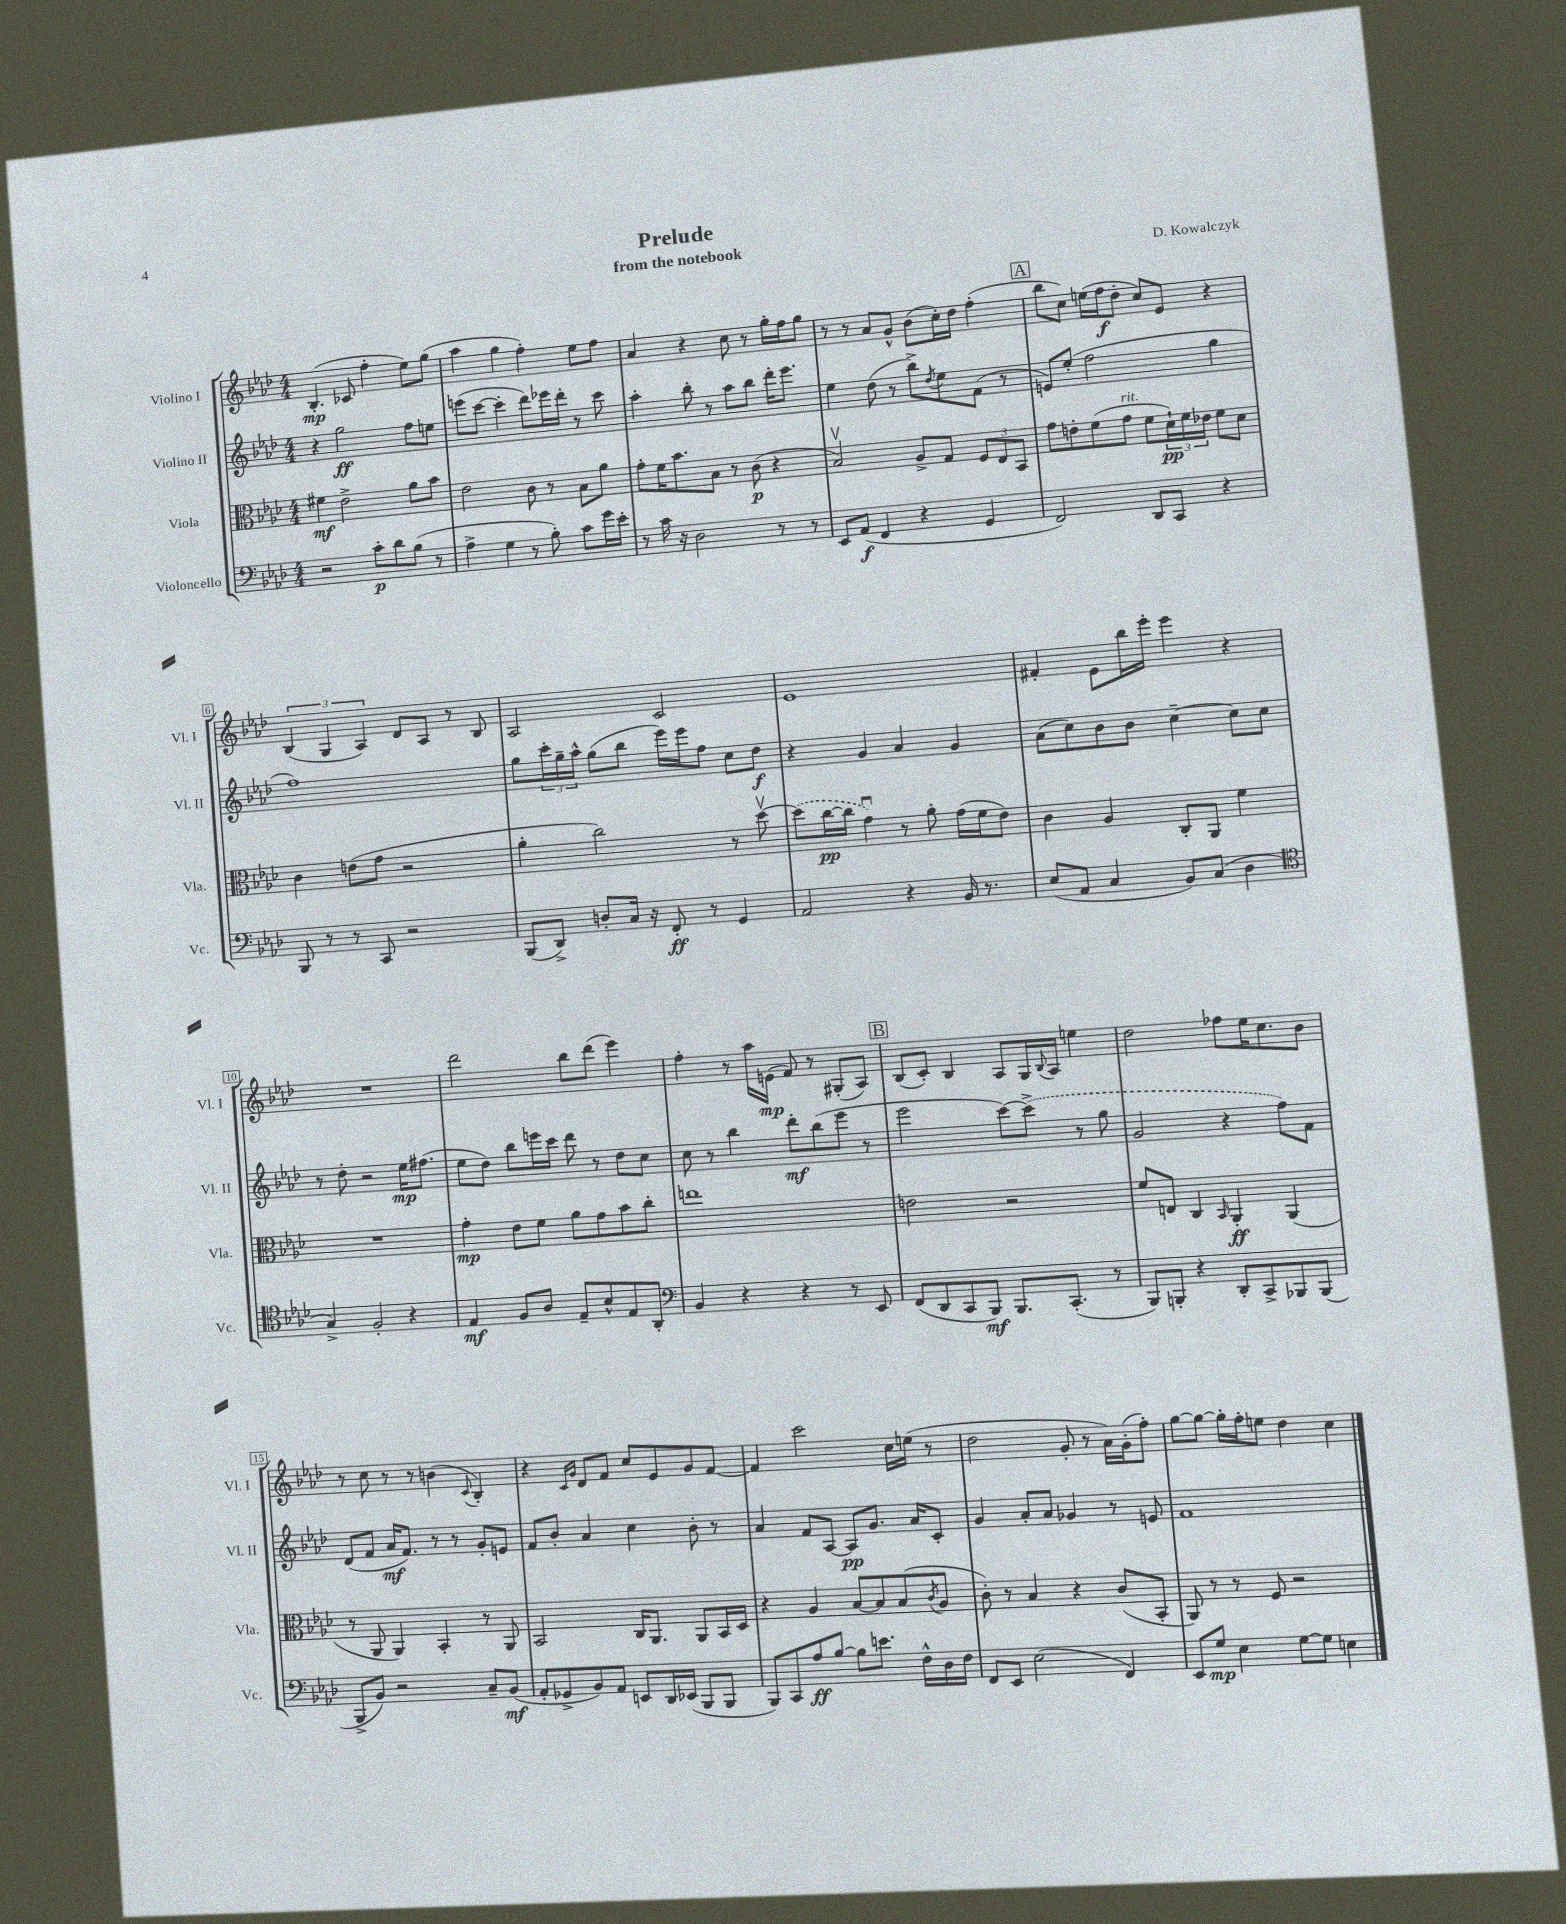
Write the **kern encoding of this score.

**kern	**dynam	**kern	**dynam	**kern	**dynam	**kern	**dynam
*part4	*part4	*part3	*part3	*part2	*part2	*part1	*part1
*staff4	*staff4	*staff3	*staff3	*staff2	*staff2	*staff1	*staff1
*I"Violoncello	*	*I"Viola	*	*I"Violino II	*	*I"Violino I	*
*I'Vc.	*	*I'Vla.	*	*I'Vl. II	*	*I'Vl. I	*
*clefF4	*	*clefC3	*	*clefG2	*	*clefG2	*
*k[b-e-a-d-]	*	*k[b-e-a-d-]	*	*k[b-e-a-d-]	*	*k[b-e-a-d-]	*
*M4/4	*	*M4/4	*	*M4/4	*	*M4/4	*
=1	=1	=1	=1	=1	=1	=1	=1
2r	.	4f#X\	mf	4r	.	(4.B-'/	mp
.	.	2e-^\	.	2gg\	ff	.	.
.	.	.	.	.	.	8c-X/	.
8c'\L	p	.	.	.	.	4ff'\	.
8d-\	.	.	.	.	.	.	.
(8B-\J	.	8a-\L	.	8ff\L	.	8ee-\L)	.
8r	.	8b-\J	.	8een\J	.	(8gg\J	.
=2	=2	=2	=2	=2	=2	=2	=2
4A-^\	.	2e-\	.	(8eeen\L	.	4aa-\	.
.	.	.	.	[8ccc\J	.	.	.
4G\	.	.	.	4ccc'\]	.	4gg\	.
8r	.	8c\	.	8ddd-\L)	.	4ff'\)	.
8B-'\)	.	8r	.	16eee-X\L	.	.	.
.	.	.	.	16ddd-'\JJ	.	.	.
8c\L	.	8B-\L	.	8r	.	8ee-\L	.
16g\L	.	8a-\J	.	8ccc\	.	8ff\J	.
16e-'\JJ	.	.	.	.	.	.	.
=3	=3	=3	=3	=3	=3	=3	=3
8r	.	8g'\L	.	4aa-'\	.	4a-/	.
16c\	.	16f\K	.	.	.	.	.
16r	.	8.b-\	.	.	.	.	.
2D-\	.	.	.	8bb-'\	.	4r	.
.	.	8B-\J	.	8r	.	.	.
.	.	8r	.	8aa-\L	.	8cc\	.
.	.	(8c\	p	8bb-\J	.	8r	.
8r	.	4r	.	16ddd-'\KL	.	16gg'\LL	.
.	.	.	.	8.eee-\J	.	16ff\J	.
8r	.	.	.	.	.	8gg\J	.
=4	=4	=4	=4	=4	=4	=4	=4
8EE-/L	.	2B-v/)	.	4ee-\	.	8r	.
(8AA-/J	f	.	.	.	.	8r	.
4FF/	.	.	.	(8dd-\	.	8a-/L	.
.	.	.	.	8r	.	8g^^/J	.
4r	.	8A-^/L	.	8bb-^\L)	.	(8b-\L	.
.	.	.	.	8qdd-/	.	.	.
.	.	8G/J	.	8ee-\	.	16cc'\L)	.
.	.	.	.	.	.	16dd-\JJ	.
4GG/	.	12F/L	.	(8f\J	.	(4ff'\	.
.	.	12E-/	.	.	.	.	.
.	.	.	.	8r	.	.	.
.	.	12BB-/J	.	.	.	.	.
!!LO:REH:place=s1:t=A
=5	=5	=5	=5	=5	=5	=5	=5
2FF/)	.	8g\L	.	8en/L)	.	8bb-\L	.
.	.	8en'\	.	(8ee-'/J	.	8cc\J)	.
.	.	(8f\	.	2ff\	.	(16een\LL	.
.	.	.	.	.	.	16ff\J	f
!	!	!LO:TX:a:i:t=rit.	!	!	!	!	!
.	.	8g\J	.	.	.	8dd-'\J	.
8DD-/L	.	8f\L	.	.	.	8cc/L)	.
8CC/J	.	24d-`\L)	pp	.	.	8e-/J	.
.	.	24f\	.	.	.	.	.
.	.	24e-X\JJ	.	.	.	.	.
4r	.	8f\L	.	4gg\	.	4r	.
.	.	8d-\J	.	.	.	.	.
!!LO:LB:g=z
=6	=6	=6	=6	=6	=6	=6	=6
8BBB-/	.	4c\	.	1ff)	.	(6B-/	.
8r	.	.	.	.	.	.	.
.	.	.	.	.	.	6G/	.
8r	.	(8en\L	.	.	.	.	.
.	.	.	.	.	.	6A-/)	.
8CC/	.	8g\J	.	.	.	.	.
2r	.	2r	.	.	.	8d-/L	.
.	.	.	.	.	.	8A-/J	.
.	.	.	.	.	.	8r	.
.	.	.	.	.	.	8B-/	.
=7	=7	=7	=7	=7	=7	=7	=7
(8BBB-/L	.	4a-'\	.	8gg\L	.	2A-/	.
8DD-^/J)	.	.	.	24ccc'\L	.	.	.
.	.	.	.	24gg~\	.	.	.
.	.	.	.	24aa-^^\JJ	.	.	.
8Dn'/L	.	2cc\)	.	(8gg\L	.	.	.
16C/Jk	.	.	.	8bb-\J	.	.	.
16r	.	.	.	.	.	.	.
8FF'/	ff	.	.	16eee-\LL)	.	2c/	.
.	.	.	.	16eee-\J	.	.	.
8r	.	.	.	8ff\J	.	.	.
4GG/	.	8r	.	8cc\L	.	.	.
.	.	[8dd-v\	.	8dd-\J	f	.	.
=8	=8	=8	=8	=8	=8	=8	=8
2AA-/	.	(8dd-\L]	.	4r	.	1e-	.
.	.	[16cc\L	pp	.	.	.	.
.	.	16cc\JJ]	.	.	.	.	.
.	.	4gu\)	.	4g/	.	.	.
4r	.	8r	.	4a-/	.	.	.
.	.	8a-'\	.	.	.	.	.
16BB-/	.	(16g\LL	.	4g/	.	.	.
8.r	.	16f\J	.	.	.	.	.
.	.	8e-\J)	.	.	.	.	.
=9	=9	=9	=9	=9	=9	=9	=9
(8E-/L	.	4c\	.	(8a-\L	.	4f#X'/	.
8AA-/J	.	.	.	8cc\)	.	.	.
4C/	.	4A-/	.	8b-\	.	8e-\L	.
.	.	.	.	8b-\J	.	16bb-\L	.
.	.	.	.	.	.	16eee-'\JJ	.
8BB-/L)	.	8C'/L	.	[4cc~\	.	4eee-\	.
(8C/J	.	8AA-/J	.	.	.	.	.
4D-\	.	4f\	.	8cc\L]	.	4r	.
.	.	.	.	8cc\J	.	.	.
!!LO:LB:g=z
=10	=10	=10	=10	=10	=10	=10	=10
*clefC4	*	*	*	*	*	*	*
4G^/)	.	1r	.	8r	.	1r	.
.	.	.	.	8dd-'\	.	.	.
2F'/	.	.	.	2r	.	.	.
4r	.	.	.	16ee-\KL	mp	.	.
.	.	.	.	(8.ff#X\J	.	.	.
=11	=11	=11	=11	=11	=11	=11	=11
4E-/	mf	4g'\	mp	8ee-\L	.	2ddd-\	.
.	.	.	.	8dd-\J)	.	.	.
8F/L	.	8e-\L	.	8bb-\L	.	.	.
8A-/J	.	8f\J	.	16eeen\L	.	.	.
.	.	.	.	16ccc\JJ	.	.	.
8E-~/L	.	8a-\L	.	8ddd-\	.	8bb-\L	.
8B-^^/	.	8g\	.	8r	.	(8ddd-\J	.
8E-/	.	8b-\	.	8dd-\L	.	4eee-\)	.
8AA-'/J	.	8cc'\J	.	8cc\J	.	.	.
=12	=12	=12	=12	=12	=12	=12	=12
*clefF4	*	*	*	*	*	*	*
4BB-/	.	1een	.	8cc\	.	4ff'\	.
.	.	.	.	8r	.	.	.
4r	.	.	.	4bb-\	.	8r	.
.	.	.	.	.	.	16aa-\LL	.
.	.	.	.	.	.	(16en\JJ	mp
4r	.	.	.	8ddd-'\L	mf	8f/)	.
.	.	.	.	(8bb-\	.	8r	.
8r	.	.	.	8eee-\J	.	(8G#X'/L	.
8EE-/	.	.	.	8r	.	8A-/J)	.
!!LO:REH:place=s1:t=B
=13	=13	=13	=13	=13	=13	=13	=13
(8FF/L	.	2en\	.	2eee-\	.	(8B-/L	.
8DD-/	.	.	.	.	.	8c'/J)	.
8CC/	.	.	.	.	.	4B-/	.
8BBB-/J)	mf	.	.	.	.	.	.
8.BBB-/L	.	2r	.	[8ccc\L)	.	8A-/L	.
.	.	.	.	(8ccc^\J]	.	16G/L	.
.	.	.	.	.	.	8qqB-/	.
(8.CC'/J	.	.	.	.	.	16A-/JJ	.
.	.	.	.	8r	.	4een\	.
8r	.	.	.	8gg\	.	.	.
=14	=14	=14	=14	=14	=14	=14	=14
8BBB-/L)	.	8f/L	.	2g/	.	2dd-\	.
8BBBn'/J	.	8En/J	.	.	.	.	.
4r	.	4C/	.	.	.	.	.
.	.	16qqBB-/	.	.	.	.	.
8DD-'/L	.	4AA-'/	ff	4r	.	8ff-X\L	.
8CC^/	.	.	.	.	.	16ee-\K	.
.	.	.	.	.	.	8.cc\	.
8BBB-X/	.	(4AA-/	.	8ff\L)	.	.	.
(8BBB-/J	.	.	.	8f\J	.	8b-\J	.
!!LO:LB:g=z
=15	=15	=15	=15	=15	=15	=15	=15
8BBB-^/L	.	8r	.	(8d-/L	.	8r	.
8BB-/J)	.	8AA-/	.	8f/J	.	8cc\	.
2r	.	4AA-/)	.	16a-/KL	mf	8r	.
.	.	.	.	8.f/J)	.	.	.
.	.	.	.	.	.	8r	.
.	.	4BB-'/	.	8r	.	(4bn\	.
.	.	.	.	8r	.	.	.
.	.	.	.	.	.	8qqc/	.
8C~/L	.	8r	.	8g'/L	.	4B-'/)	.
(8BB-/J	mf	8AA-/	.	8en/J	.	.	.
=16	=16	=16	=16	=16	=16	=16	=16
8AA-'/L	.	2BB-/	.	8f/L	.	4r	.
8GG-X^/	.	.	.	8b-'/J	.	.	.
.	.	.	.	.	.	16qqc/LL	.
.	.	.	.	.	.	16qqg/JJ	.
8BB-/)	.	.	.	4a-/	.	8d-/L	.
8AA-/J	.	.	.	.	.	8f/J	.
8EEn/L	.	16C/KL	.	4cc\	.	8cc/L	.
.	.	8.AA-/J	.	.	.	.	.
16DD-/L	.	.	.	.	.	8e-/	.
(16EE-X/JJ	.	.	.	.	.	.	.
8BBB-/L	.	8AA-/L	.	8b-'\	.	8g/	.
8BBB-/J	.	16BB-/L	.	8r	.	[8f/J	.
.	.	16D-/JJ	.	.	.	.	.
=17	=17	=17	=17	=17	=17	=17	=17
8BBB-/L)	.	4r	.	4a-/	.	4f/]	.
8CC/	.	.	.	.	.	.	.
8A-/	ff	4A-/	.	8f/L	.	2ccc\	.
[8B-/J	.	.	.	[8A-/J	.	.	.
8B-\L]	.	[8B-/L	.	8A-/L]	pp	.	.
8.en\J	.	8B-/]	.	8.g/J	.	.	.
.	.	(8B-/	.	.	.	16cc\LL	.
16F^^\LL	.	.	.	16a-/KL	.	(16een\JJ	.
.	.	8qc/	.	.	.	.	.
16D-\	.	8A-/J	.	8c'/J	.	8r	.
16F\JJ	.	.	.	.	.	.	.
=18	=18	=18	=18	=18	=18	=18	=18
8FF/L	.	8c'\)	.	4g/	.	2dd-\	.
8EE-/J	.	8r	.	.	.	.	.
(2E-\	.	4B-/	.	8a-'/L	.	.	.
.	.	.	.	8a-/J	.	.	.
.	.	4r	.	4g-X/	.	8g'/	.
.	.	.	.	.	.	8r	.
4FF/)	.	(8c/L	.	8r	.	16a-\LL)	.
.	.	.	.	.	.	(16g'\J	.
.	.	8BB-'/J	.	8en/	.	8ff'\J)	.
=19	=19	=19	=19	=19	=19	=19	=19
8EE-/L	.	8AA-/)	.	1f	.	[8gg\L	.
8G/J	mp	8r	.	.	.	8gg\J_	.
4E-\	.	8r	.	.	.	16gg'\LL]	.
.	.	.	.	.	.	16ff'\J	.
.	.	8F/	.	.	.	8een\J	.
[8G\L	.	2r	.	.	.	4dd-\	.
8G\J]	.	.	.	.	.	.	.
4En\	.	.	.	.	.	4cc\	.
==	==	==	==	==	==	==	==
*-	*-	*-	*-	*-	*-	*-	*-
